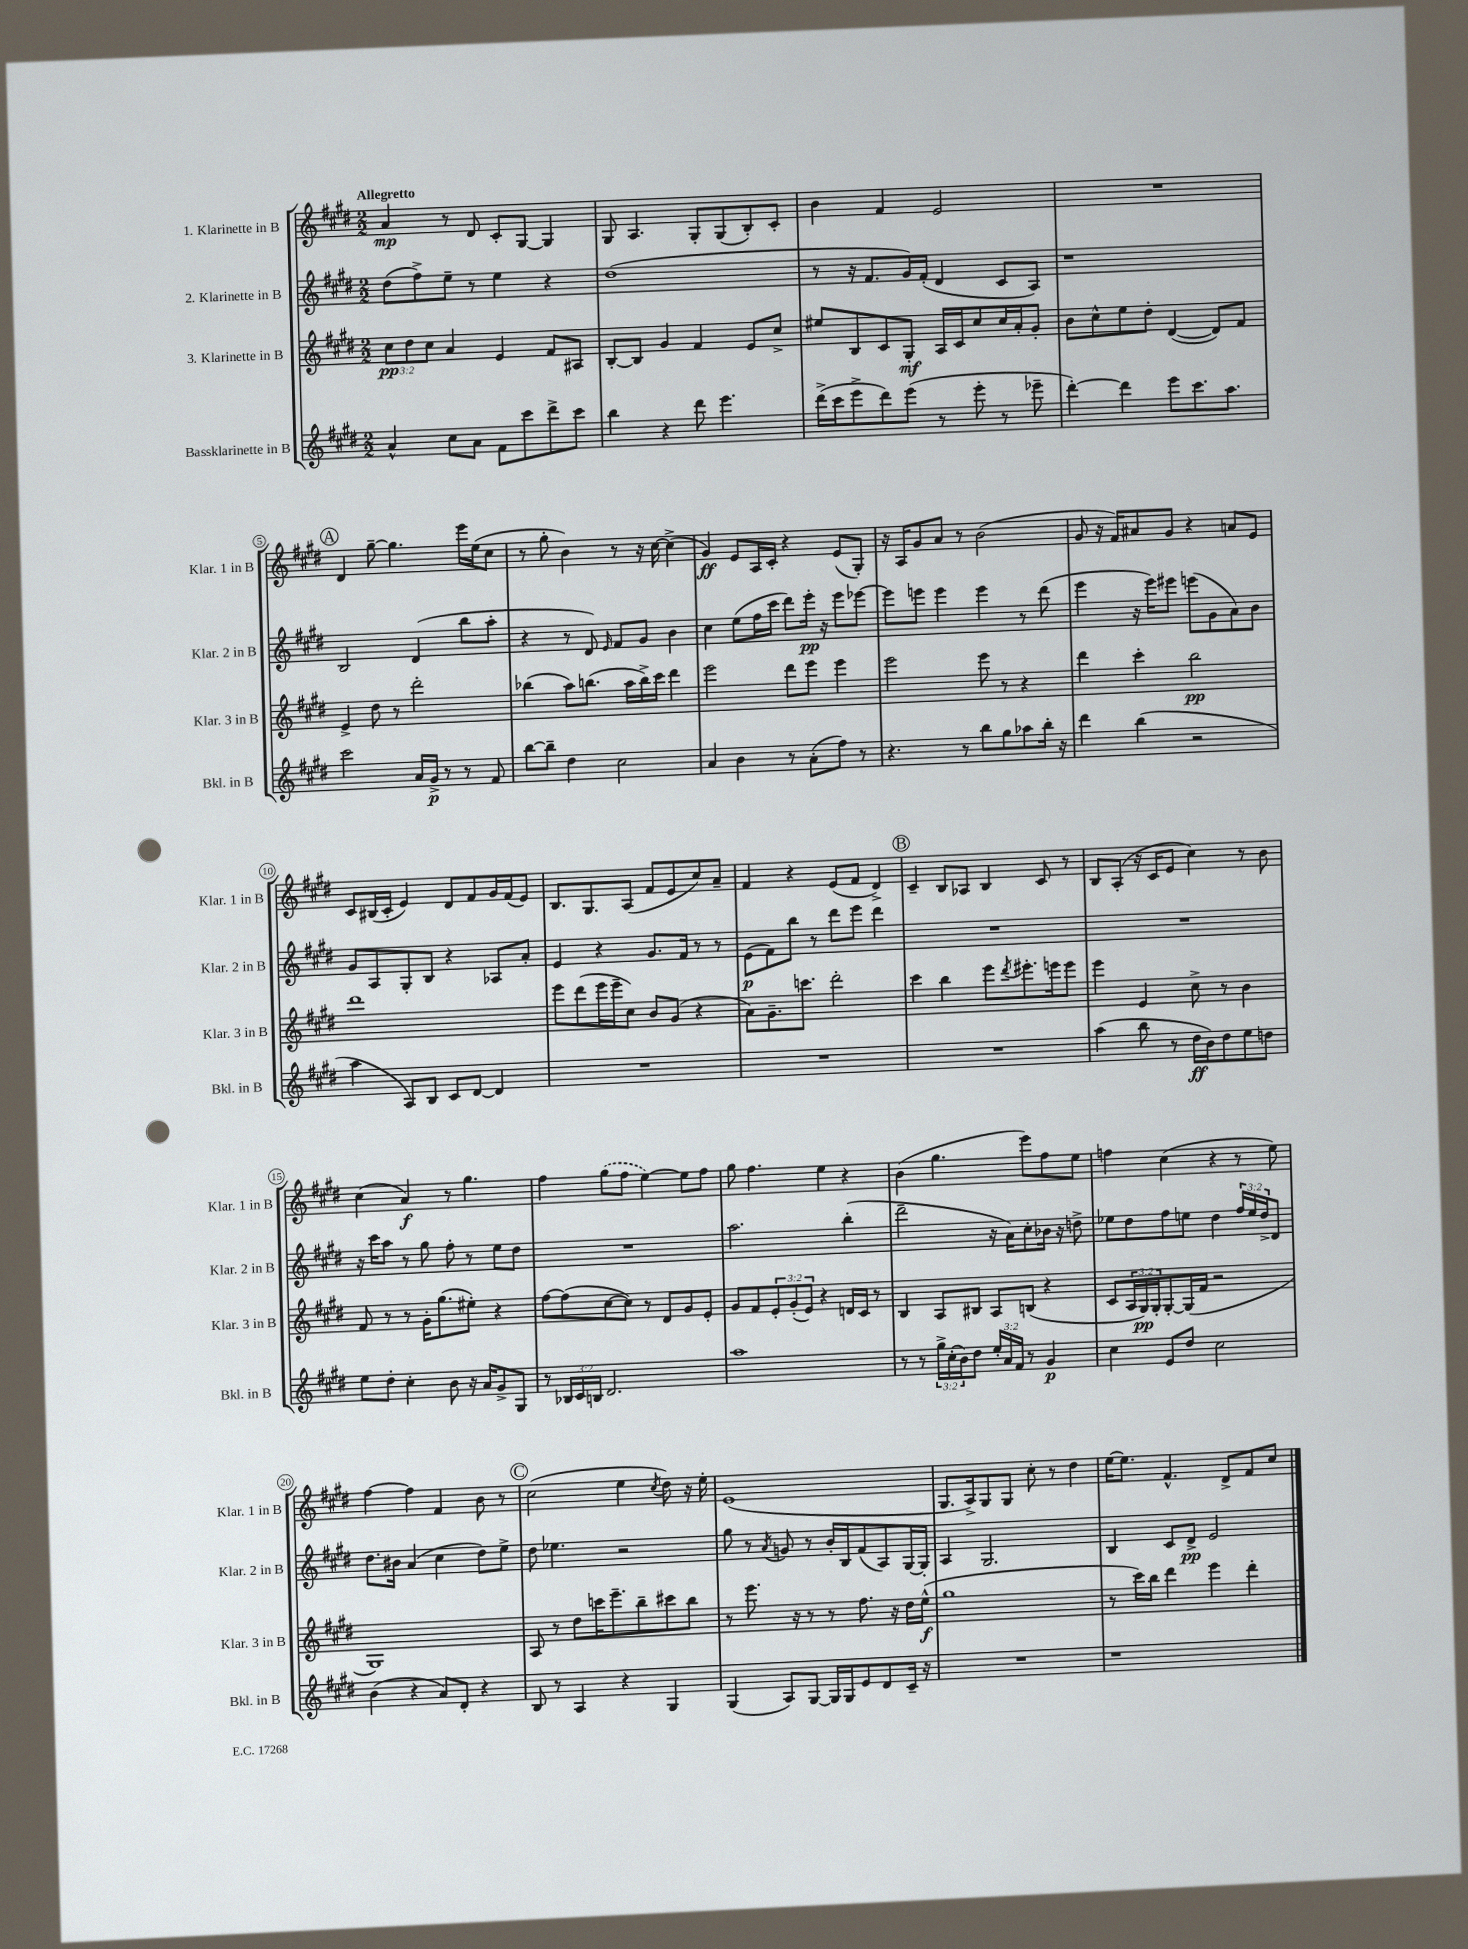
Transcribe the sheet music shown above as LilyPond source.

<<
\new StaffGroup <<
\new Staff = "s0" \with { instrumentName = "1. Klarinette in B" shortInstrumentName = "Klar. 1 in B" } {
    \clef treble \key e \major \numericTimeSignature \time 2/2 \tempo "Allegretto"
    a'4\mp r8 dis'8 cis'8-. gis8~ gis4 |
    gis8 a4. gis8-. gis8( b8-.) cis'8-. |
    b'4 fis'4 e'2 |
    R1 |
    \mark \markup { \circle "A" } dis'4 gis''8~-- gis''4. e'''16 e''16( cis''8 |
    r8 gis''8-. b'4) r8 r16 cis''16~ cis''4->( |
    gis'4\ff) e'8 a16 cis'16-. r4 e'8( gis8-.) |
    r16 a16 gis'8 a'8 r8 b'2( |
    gis'8 r16 fis'16) ais'8 gis'8 r4 a'8 e'8 |
    cis'8 bis16( cis'16-. e'4) dis'8 fis'8 gis'16 fis'16( e'8) |
    b8. gis8. a8( fis'8 e'8 cis''8) a'8-- |
    fis'4 r4 e'8( fis'8 dis'4->) |
    \mark \markup { \circle "B" } cis'4-- b8 aes8 b4 cis'8 r8 |
    b8 a8-.( r16 cis'16 e'8 cis''4) r8 b'8 |
    cis''4( a'4\f) r8 gis''4. |
    fis''4 \once \slurDashed gis''8( fis''8 e''4~) e''8 fis''8 |
    gis''8 fis''4. e''4 r4 |
    b'4( gis''4. e'''8) fis''8 e''8 |
    f''4 cis''4( r4 r8 e''8) |
    fis''4~ fis''4 fis'4 b'8 r8 |
    \mark \markup { \circle "C" } cis''2( e''4 \acciaccatura { cis''8 } dis''8) r16 e''16-. |
    e'1( |
    gis8. a16->) gis8 gis8 cis''8-. r8 dis''4 |
    e''16~ e''8. fis'4.-^ dis'8-> fis'8 cis''8 \bar "|." |
}
\new Staff = "s1" \with { instrumentName = "2. Klarinette in B" shortInstrumentName = "Klar. 2 in B" } {
    \clef treble \key e \major \numericTimeSignature \time 2/2 \override Staff.TupletNumber.text = #tuplet-number::calc-fraction-text
    dis''8( fis''8->) e''8-- r8 e''4 r4 |
    dis''1( |
    r8 r16 fis'8. gis'16) fis'16-.( dis'4 cis'8 a8) |
    r1 |
    \mark \markup { \circle "A" } b2 dis'4( b''8 a''8-. |
    r4 r8 dis'8) \grace { e'16 } fis'8 gis'8 b'4 |
    cis''4 e''8( fis''16 cis'''16 dis'''8) e'''16-.\pp r16 e'''8 ees'''8~ |
    ees'''8 e'''8 e'''4 e'''4 r8 dis'''8( |
    e'''4 r16 e'''16) eis'''8 e'''8( gis'8 a'8) b'8 |
    gis'8 a8 gis8-. b8 r4 aes8 a'8-. |
    e'4 r4 gis'8. fis'16 r8 r8 |
    e'8\p( fis'8) b''8 r8 dis'''8 e'''8 dis'''4 |
    \mark \markup { \circle "B" } R1 |
    R1 |
    r16 cis'''16 a''8 r8 gis''8 fis''8-. r8 e''8 dis''8 |
    R1 |
    a''2. b''4-.( |
    dis'''2-- r16 a'16) cis''8-. bes'16 r16 d''8-> |
    ees''8 dis''8 fis''8 e''8 dis''4 \tuplet 3/2 { fis''16 e''16 dis''16-> } dis'8 |
    dis''8. bis'16 a'4( cis''4 dis''8) e''8-> |
    \mark \markup { \circle "C" } dis''8 ees''4. r2 |
    gis''8 r8 \acciaccatura { a'8 } g'8 r8 b'16-. b16 fis'8( a8) gis16~ gis16-. |
    a4 gis2. |
    b4 cis'8 dis'8->\pp e'2 \bar "|." |
}
\new Staff = "s2" \with { instrumentName = "3. Klarinette in B" shortInstrumentName = "Klar. 3 in B" } {
    \clef treble \key e \major \numericTimeSignature \time 2/2 \override Staff.TupletNumber.text = #tuplet-number::calc-fraction-text
    \tuplet 3/2 { cis''8\pp dis''8 cis''8 } a'4 e'4 fis'8 ais8 |
    b8~-. b8 gis'4 fis'4 e'8 cis''8-> |
    eis''8 b8 cis'8 gis8-.\mf a16 cis'16 cis''8 cis''16 a'16-. gis'8-. |
    b'8 cis''8-^ e''8 dis''8-. dis'4~( dis'8) fis'8 |
    \mark \markup { \circle "A" } e'4-> dis''8 r8 dis'''2-. |
    bes''4( a''8) b''8.( a''16 b''16->) cis'''16 dis'''4 |
    e'''2 dis'''8 e'''8 e'''4 |
    e'''2 e'''8 r8 r4 |
    dis'''4 cis'''4-. b''2\pp |
    dis'''1 |
    e'''8 dis'''8( e'''16 e'''16-- cis''8) b'8 gis'8( r4 |
    a'8) gis'8.-- c'''8. dis'''2-. |
    \mark \markup { \circle "B" } cis'''4 b''4 e'''8 \acciaccatura { dis'''8 } eis'''8.-. e'''16 e'''8 |
    e'''4 e'4 cis''8-> r8 b'4 |
    fis'8 r8 r8 gis'16-. gis''8.( eis''8-.) r4 |
    fis''8~ fis''8( cis''8~ cis''8) r8 dis'8 gis'8 e'8-. |
    gis'8 fis'8 \tuplet 3/2 { e'8-. gis'8-.( e'8) } r4 d'16 cis'16 r8 |
    b4 a8 bis8 a8 b8( r4 |
    cis'8 \tuplet 3/2 { a16 gis16\pp) gis16-. } gis8~-. gis16( fis'16 r2 |
    gis1) |
    \mark \markup { \circle "C" } a8 r8 dis''8 c'''16 e'''8.-- b''8-- cis'''8 b''8 |
    r8 e'''8. r16 r8 r8 fis''8. r16 dis''16 e''16-^\f( |
    gis''1 |
    r8 cis'''16) b''16 dis'''4 e'''4 dis'''4-. \bar "|." |
}
\new Staff = "s3" \with { instrumentName = "Bassklarinette in B" shortInstrumentName = "Bkl. in B" } {
    \clef treble \key e \major \numericTimeSignature \time 2/2 \override Staff.TupletNumber.text = #tuplet-number::calc-fraction-text
    a'4-^ cis''8 a'8 fis'8 cis'''8 dis'''8-> cis'''8 |
    b''4 r4 dis'''8 e'''4. |
    dis'''16->( cis'''16 e'''8-> dis'''8) e'''8( r8 e'''8-. r8 ees'''8-- |
    dis'''4~-.) dis'''4 e'''8 cis'''8. a''8. |
    \mark \markup { \circle "A" } cis'''2 a'16 gis'16->\p r8 r8 fis'8 |
    b''8~ b''8-- dis''4 cis''2 |
    a'4 b'4 r8 a'8-.( fis''8) r8 |
    r4. r8 b''8 gis''8 aes''8 b''16-. r16 |
    dis'''4 b''4( r2 |
    a''4 a8) b8 cis'8 dis'8~ dis'4 |
    R1 |
    R1 |
    \mark \markup { \circle "B" } R1 |
    a''4( b''8 r8 dis''16\ff b'16) dis''8 e''8 d''8 |
    e''8 dis''8-. cis''4-. b'8 r16 a'16 gis'8-> gis8 |
    r8 \tuplet 3/2 { bes16 cis'16 b16 } dis'2. |
    a''1 |
    r8 r8 \tuplet 3/2 { gis''16-> cis''16-.( b'16) } dis''8 \tuplet 3/2 { e''16-. a'16 fis'16 } r8 gis'4\p |
    cis''4 e'8 dis''8 cis''2 |
    b'4( r4 a'8) dis'8-. r4 |
    \mark \markup { \circle "C" } b8 r8 a4 r4 gis4 |
    gis4( a8) gis8~ gis16 gis16 e'8 dis'8 cis'16-- r16 |
    R1 |
    r1 \bar "|." |
}
>>
>>
\layout { \context { \Score \override BarNumber.stencil = #(make-stencil-circler 0.1 0.3 ly:text-interface::print) } }
